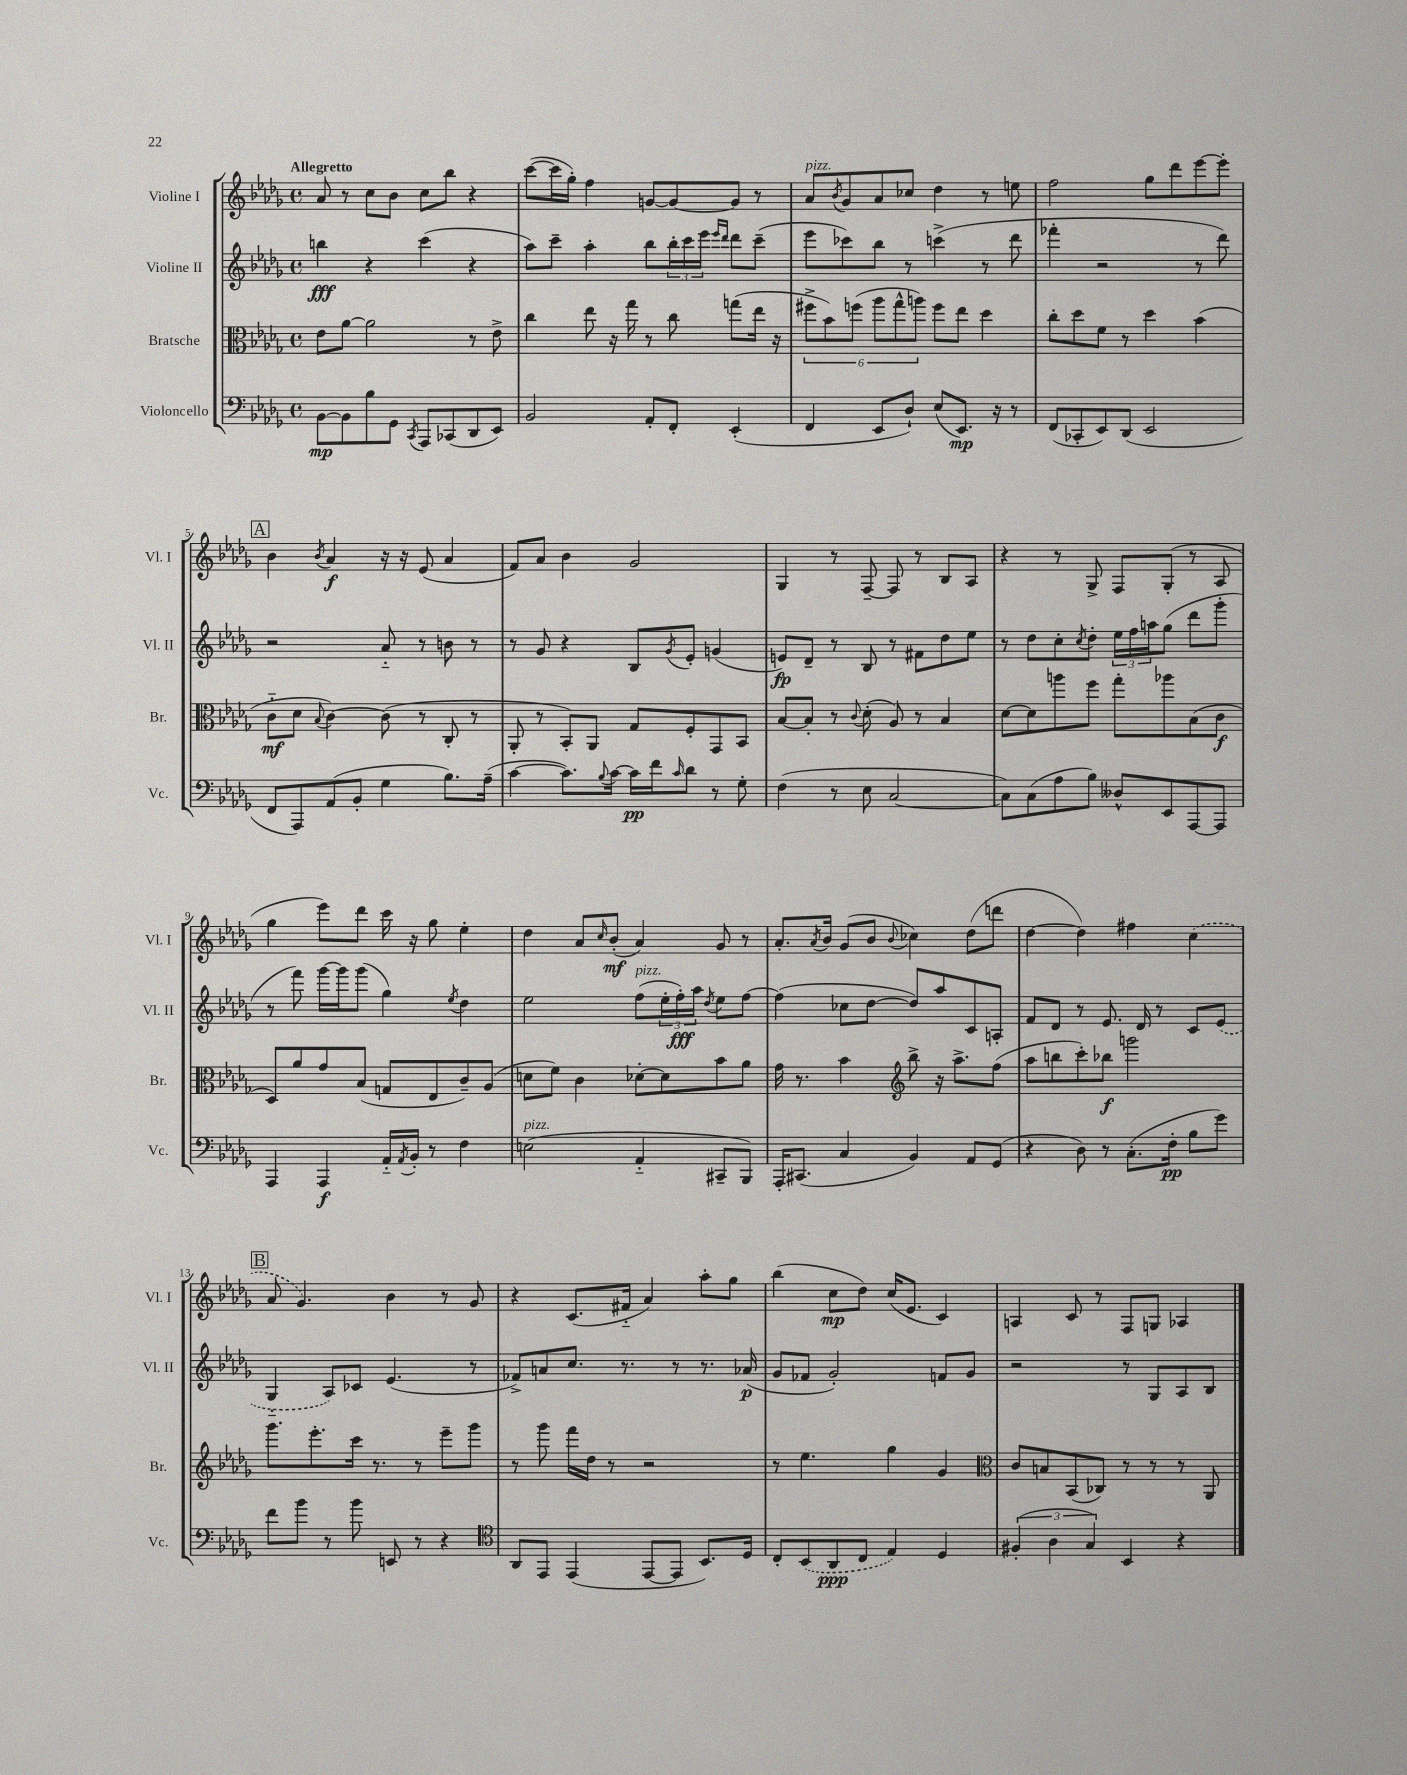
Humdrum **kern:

**kern	**kern	**kern	**kern
*staff4	*staff3	*staff2	*staff1
*clefF4	*clefC3	*clefG2	*clefG2
*k[b-e-a-d-g-]	*k[b-e-a-d-g-]	*k[b-e-a-d-g-]	*k[b-e-a-d-g-]
*M4/4	*M4/4	*M4/4	*M4/4
*met(c)	*met(c)	*met(c)	*met(c)
[8BB-	8e-	4bb	8a-
8BB-]	[8a-	.	8r
8B-	2a-]	4r	8cc
8GG-	.	.	8b-
8qCC	.	.	.
8AAA-	.	(4ccc	8cc
(8CC-	.	.	8bb-
8DD-	8r	4r	4r
8EE-)	8e-^	.	.
=	=	=	=
2BB-	4cc	8aa-)	([8ccc
.	.	8ccc~	16ccc]
.	.	.	16gg-')
.	8ee-	4aa-'	4ff
.	16r	.	.
.	16gg-	.	.
8AA-'	8r	8bb-	[8g
8FF'	8cc	24bb-'	8g_
.	.	24ccc	.
.	.	24eee-	.
.	.	16qqeee-	.
.	.	16qqddd-	.
(4EE-'	(8gg	8ddd-	8g]
.	16ee-	(8ccc~	8r
.	16r	.	.
=	=	=	=
4FF	12ff#^	8eee-	8a-
.	12b-)	.	.
.	.	.	8qb-
.	.	8ccc-)	8g-
.	(12ff	.	.
8EE-	12aa-	8bb-	8a-
.	12gg-^^	.	.
8D-`)	.	8r	8cc-
.	12aa)	.	.
(8E-	8ff	(4ccc^	4dd-
8.EE-)	8ee-	.	.
.	4dd-	8r	8r
16r	.	.	.
8r	.	8ddd-	8ee
=	=	=	=
(8FF	8cc'	4fff-'	2ff
8CC-'	8dd-	.	.
8EE-)	8f	2r	.
(8DD-	8r	.	.
2EE-	4dd-	.	8gg-
.	.	.	8ddd-
.	(4b-	8r	[8eee-
.	.	8ddd-)	8eee-']
=	=	=	=
8FF	8c'~	2r	4b-
8AAA-)	8d-	.	.
.	8qqB-	.	8qb-
(8AA-	[4c)	.	4a-
8BB-'	.	.	.
4G-	(8c]	8a-'~	16r
.	.	.	16r
.	8r	8r	(8e-
8.B-)	8C'	8b	4a-
.	8r	8r	.
(16A-~	.	.	.
=	=	=	=
[4c	8AA-'	8r	8f)
.	8r	8g-	8a-
8.c])	8BB-')	4r	4b-
.	8AA-	.	.
8qqB-	.	.	.
[16c	.	.	.
16c]	8G-	8B-	2g-
16f	.	.	.
16qqc	.	8qg-	.
8d-	8F'	8e-'	.
8r	8GG-	(4g	.
8G-'	8BB-	.	.
=	=	=	=
(4F	[8B-	8e)	4G-
.	8B-']	8d-~	.
8r	8r	8r	8r
.	8qqc	.	.
8E-	(8d-'	8B-	[8F~
[2C	8A-)	8r	8F]
.	8r	8f#	8r
.	4B-	8dd-	8B-
.	.	8ee-	8A-
=	=	=	=
8C])	[8d-	8r	4r
(8C	8d-]	8dd-	.
8A-	8aa	8cc'	8r
.	.	8qcc	.
8B-)	8ff	8dd-'	8G-^
8D--^^	8gg-'	24ee-	8F
.	.	24ff	.
.	.	24aa	.
8EE-	8aa-	(8gg-	(8G-'
[8AAA-	(8B-	8ddd-	8r
8AAA-]	8c	8ggg-'	8A-
=	=	=	=
4AAA-	8D-)	8r	4gg-
.	8a-	8fff)	.
4AAA-	8g-	[16ggg-	8eee-)
.	.	16ggg-]	.
.	(8B-	(8ggg-	8ddd-
16AA-'~	8G	4gg-)	16ccc
8qAA-	.	.	.
16BB-'	.	.	16r
8r	8E-	.	8gg-
.	.	8qee-	.
4F	8c~)	4dd-	4ee-'
.	(8A-	.	.
=	=	=	=
(2E	8d	2ee-	4dd-
.	8f)	.	.
.	4c	.	8a-
.	.	.	16qqcc
.	.	.	(8b-'
4AA-'~	[8d-'	(8ff	4a-)
.	8d-]	24ee-'	.
.	.	24ff')	.
.	.	24aa-	.
.	.	8qdd-	.
8CC#~	8b-	8ee-	8g-
8BBB-)	8a-	[8ff	8r
=	=	=	=
16AAA-'	16g-	(4ff]	8.a-'
(8.CC#	8.r	.	.
.	.	.	8qa-
.	.	.	16b-
4C	4b-	8cc-	(8g-
.	.	[8dd-	8b-
*	*clefG2	*	*
.	.	.	8qqb-
4BB-)	8bb-^	8dd-])	4cc-)
.	16r	8aa-	.
.	8.aa-^	.	.
8AA-	.	8c	(8dd-
(8GG-	(8ff	8A'	8ddd
=	=	=	=
4r	8aa-	8f	[4dd-
.	8bb	8d-	.
8D-)	8ccc')	8r	4dd-])
8r	8bb-	8.e-	.
(8.C'	2ggg	.	4ff#
.	.	16d-	.
.	.	8r	.
16F'	.	.	.
8B-	.	8c	(4cc
8g-)	.	(8e-	.
=	=	=	=
8f	8.ggg-	4G-'~	8a-
8b-	.	.	4.g-)
.	8.eee-'	.	.
8r	.	8A-)	.
8b-	16ccc	8c-	.
.	8.r	.	.
8EE	.	(4.e-	4b-
8r	8r	.	.
4r	8eee-~	.	8r
.	8ggg-	8r	8g-
=	=	=	=
*clefC4	*	*	*
8AA-	8r	8f-^)	4r
8EE-	8ggg-	8a	.
(4EE-	16fff	8.cc	(8.c
.	16dd-	.	.
.	8r	.	.
.	.	8.r	16f#'~
[8EE-	2r	.	4a-)
8EE-]	.	8r	.
8.BB-)	.	8.r	8aa-'
.	.	.	8gg-
16D-	.	(16a-	.
=	=	=	=
8C'	8r	8g-	(4bb-
(8BB-	4.ee-	8f-	.
8AA-	.	2g-')	8cc
8C	.	.	8dd-)
4E-)	4gg-	.	(16cc
.	.	.	8.e-
4D-	4g-	8f	4c)
.	.	8g-	.
=	=	=	=
*	*clefC3	*	*
(6F#'	8c	2r	4A
.	8B	.	.
6A-	.	.	.
.	(8BB-	.	8c
6G-)	.	.	.
.	8C-)	.	8r
4BB-	8r	8r	8F
.	8r	8G-	8G
4r	8r	8A-	4A-
.	8AA-	8B-	.
==	==	==	==
*-	*-	*-	*-
